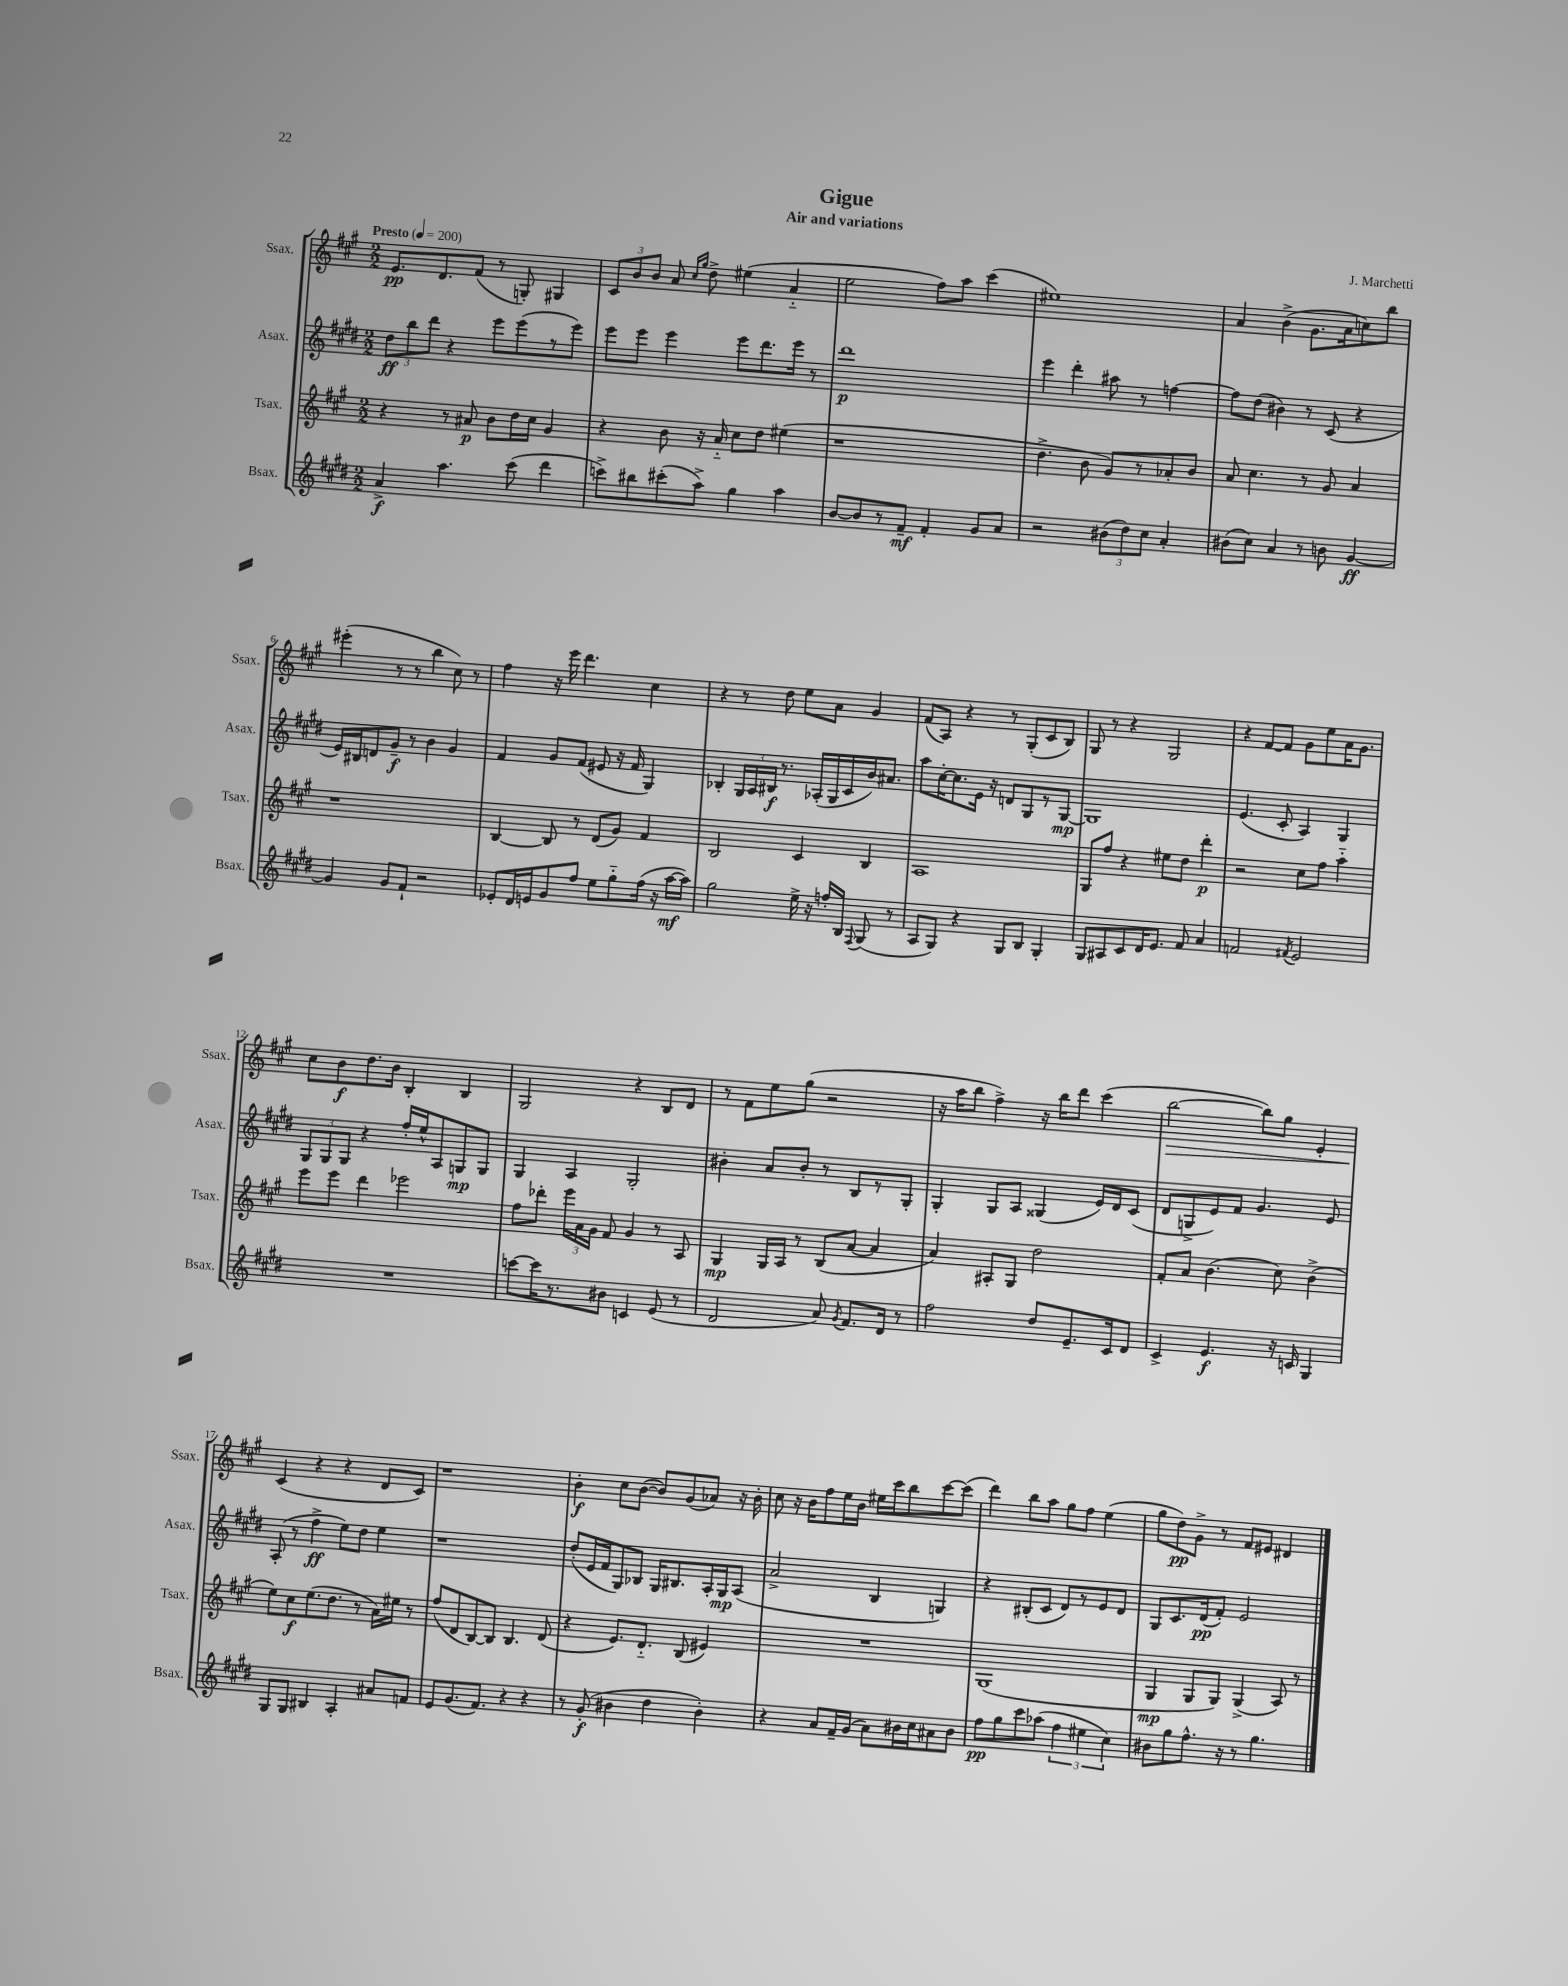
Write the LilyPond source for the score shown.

\header { title = "Gigue" composer = "J. Marchetti" subtitle = "Air and variations" }
<<
\new StaffGroup <<
\new Staff = "s0" \with { instrumentName = "Ssax." shortInstrumentName = "Ssax." } {
    \clef treble \key a \major \numericTimeSignature \time 2/2 \tempo "Presto" 4 = 200
    \autoBeamOff e'8.[\pp d'8. fis'8]( r8 g8-.) gis4 |
    \tuplet 3/2 { cis'8[ b'8 b'8] } a'8 \grace { cis''16[ gis''16] } d''8-> eis''4( a'4-_ |
    e''2 fis''8[) a''8] cis'''4( |
    eis''1) |
    a'4 b'4->( gis'8.[ a'16 c''8) b''8] |
    eis'''4-.( r8 r8 b''4 cis''8) r8 |
    fis''4 r16 e'''16 d'''4. cis''4 |
    r4 r8 d''8 e''8[ a'8] gis'4 |
    fis'8[( a8]) r4 r8 gis8[-.( cis'8 b8]) |
    gis8 r8 r4 gis2 |
    r4 fis'8[~ fis'8] gis'8[ e''8 a'16 gis'8.] |
    cis''8[ b'8\f d''8. b'16] b4-. b4 |
    gis2 r4 b8[ d'8] |
    r8 fis'8[ e''8 gis''8]( r2 |
    r16 a''16[ b''8] fis''4->) r16 b''16[ d'''8] cis'''4( |
    b''2~\> b''8[) gis''8] e'4-. |
    cis'4\!( r4 r4 d'8[ cis'8]) |
    r1 |
    b'4-.\f cis''8[ b'8]~( b'8[) gis'8( aes'8]) r16 b'16-. |
    cis''8 r16 b'16[ fis''8 e''16 b'16] eis''16[ cis'''16 b''8 cis'''8~ cis'''8]( |
    d'''4) b''8[ a''8] gis''8[ fis''8] e''4( |
    gis''8[ d''8\pp) gis'8]-> r8 fis'8[ eis'8] dis'4 \bar "|." |
}
\new Staff = "s1" \with { instrumentName = "Asax." shortInstrumentName = "Asax." } {
    \clef treble \key e \major \numericTimeSignature \time 2/2
    \autoBeamOff \tuplet 3/2 { dis''8[\ff b''8 dis'''8] } r4 e'''8[ e'''8( r8 e'''8]) |
    e'''8[ e'''8] e'''4 e'''8[ dis'''8. e'''16] r8 |
    dis'''1\p |
    e'''4 dis'''4-. ais''8 r8 f''4~ |
    f''8[ dis''8]( bis'4) r8 cis'8( r4 |
    e'16[) bis16 d'8 gis'8]--\f r8 b'4 gis'4 |
    fis'4 gis'8[ fis'8]( eis'8 r16 fis'16 gis4) |
    bes4-. \tuplet 3/2 { gis16[ a16 bis16]\f } r8. aes16[-.( gis16 cis'16 b'16) ais'8.] |
    a''8[ cis''16~-. cis''8. e'16] r16 d'8[ gis8 r8 gis8]~\mp |
    gis1 |
    e'4.( cis'8-. a4) gis4 |
    \tuplet 3/2 { gis8[ gis8 gis8] } r4 fis''16[-. e''16-^ a8 g8\mp g8] |
    gis4 a4 gis2-. |
    bis'4-. a'8[ bis'8]-. r8 b8[ r8 gis8]-. |
    gis4-. gis8[ a8] gisis4( e'16[) dis'16 cis'8]( |
    dis'8[ g8-> e'8) fis'8] gis'4. e'8 |
    a8-.( r8 fis''4->\ff e''8[) dis''8] e''4 |
    r1 |
    dis''8[-.( e'16 fis'16 gis8) bes8] gis16[ bis8. a16-. gis16\mp a8]( |
    a'2-> b4 g4) |
    r4 bis8[-.( cis'8] dis'8[) r8 e'8 dis'8] |
    gis8[ cis'8. dis'16\pp( fis'8]-.) e'2 \bar "|." |
}
\new Staff = "s2" \with { instrumentName = "Tsax." shortInstrumentName = "Tsax." } {
    \clef treble \key a \major \numericTimeSignature \time 2/2
    \autoBeamOff r4 r8 ais'8\p b'8[ d''16 cis''16] gis'4 |
    r4 b'8 r16 a'16-_ cis''8[ d''8] eis''4( |
    r1 |
    d''4.-> b'8 gis'8[) r8 aes'8-. b'8] |
    a'8 cis''4. r8 gis'8 a'4 |
    r1 |
    b4~ b8 r8 d'8[( gis'8]) fis'4 |
    b2 cis'4 b4 |
    a1 |
    gis8[ fis''8] r4 eis''8[ d''8] d'''4-.\p |
    r2 cis''8[ fis''8] a''4-_ |
    e'''8[ e'''8] d'''4 ees'''2 |
    fis''8[ des'''8]-. \tuplet 3/2 { e'''16[ a'16 gis'16] } fis'8 gis'4 r8 a8 |
    gis4\mp gis16[ a16] r8 b8[( a'8]~ a'4 |
    a'4) ais8[-. gis8] d''2 |
    fis'8[-. a'8] b'4.( cis''8) b'4->( |
    e''8[) cis''8\f e''8.( d''8.] r8 a'16[) eis''16] r8 |
    fis''8[( d'8 b8~) b8] b4. d'8( |
    r4 e'8.[) d'8.]-_ b8( eis'4) |
    R1 |
    gis1( |
    gis4\mp gis8[ gis8]) gis4->( a8) r8 \bar "|." |
}
\new Staff = "s3" \with { instrumentName = "Bsax." shortInstrumentName = "Bsax." } {
    \clef treble \key e \major \numericTimeSignature \time 2/2
    \autoBeamOff a'4->\f a''4. cis'''8( dis'''4 |
    c'''8[->) bis''8 cis'''8-.( a''8]->) gis''4 a''4 |
    b'8[~ b'8 r8 fis'8]--\mf fis'4-. gis'8[ a'8] |
    r2 \tuplet 3/2 { bis'8[( dis''8) cis''8] } a'4-. |
    bis'8[( cis''8]) a'4 r8 b'8 gis'4~\ff |
    gis'4 gis'8[ fis'8]-! r2 |
    ees'8[-. dis'16 e'16 gis'8 fis''8] e''8[ gis''8-_ fis''16]( r16 a''16[~\mf a''16]) |
    gis''2 e''16-> r16 f''16[-. b16] \appoggiatura { fis8 } gis8( r8 |
    a8[ gis8]) r4 gis8[ b8] gis4-. |
    gis8[ ais8 cis'8 dis'16 e'8.] fis'8 a'4 |
    f'2 \acciaccatura { fis'8 } e'2 |
    R1 |
    c'''8[~ c'''16 r8. bis'8] c'4 e'8( r8 |
    dis'2 a'8) \acciaccatura { gis'8 } fis'8.[ dis'16] r8 |
    fis''2 dis''8[ e'8.-- cis'16 dis'8] |
    cis'4-> e'4.\f r16 c'16 gis4 |
    gis8[ gis8] bis4 a4-. ais'8[ f'8] |
    e'8[ gis'8.( fis'8.]) r4 r4 |
    r8 gis'8-.\f( bis'4 dis''4 bis'4-.) |
    r4 a'8[ fis'16-- gis'16]( a'8[) bis'16 cis''16 ais'8 bis'8] |
    fis''8[\pp gis''8 cis'''8 aes''8]( \tuplet 3/2 { fis''4 eis''4 cis''4) } |
    bis'8[ gis''8 fis''8.]-^ r16 r8 gis''4. \bar "|." |
}
>>
>>
